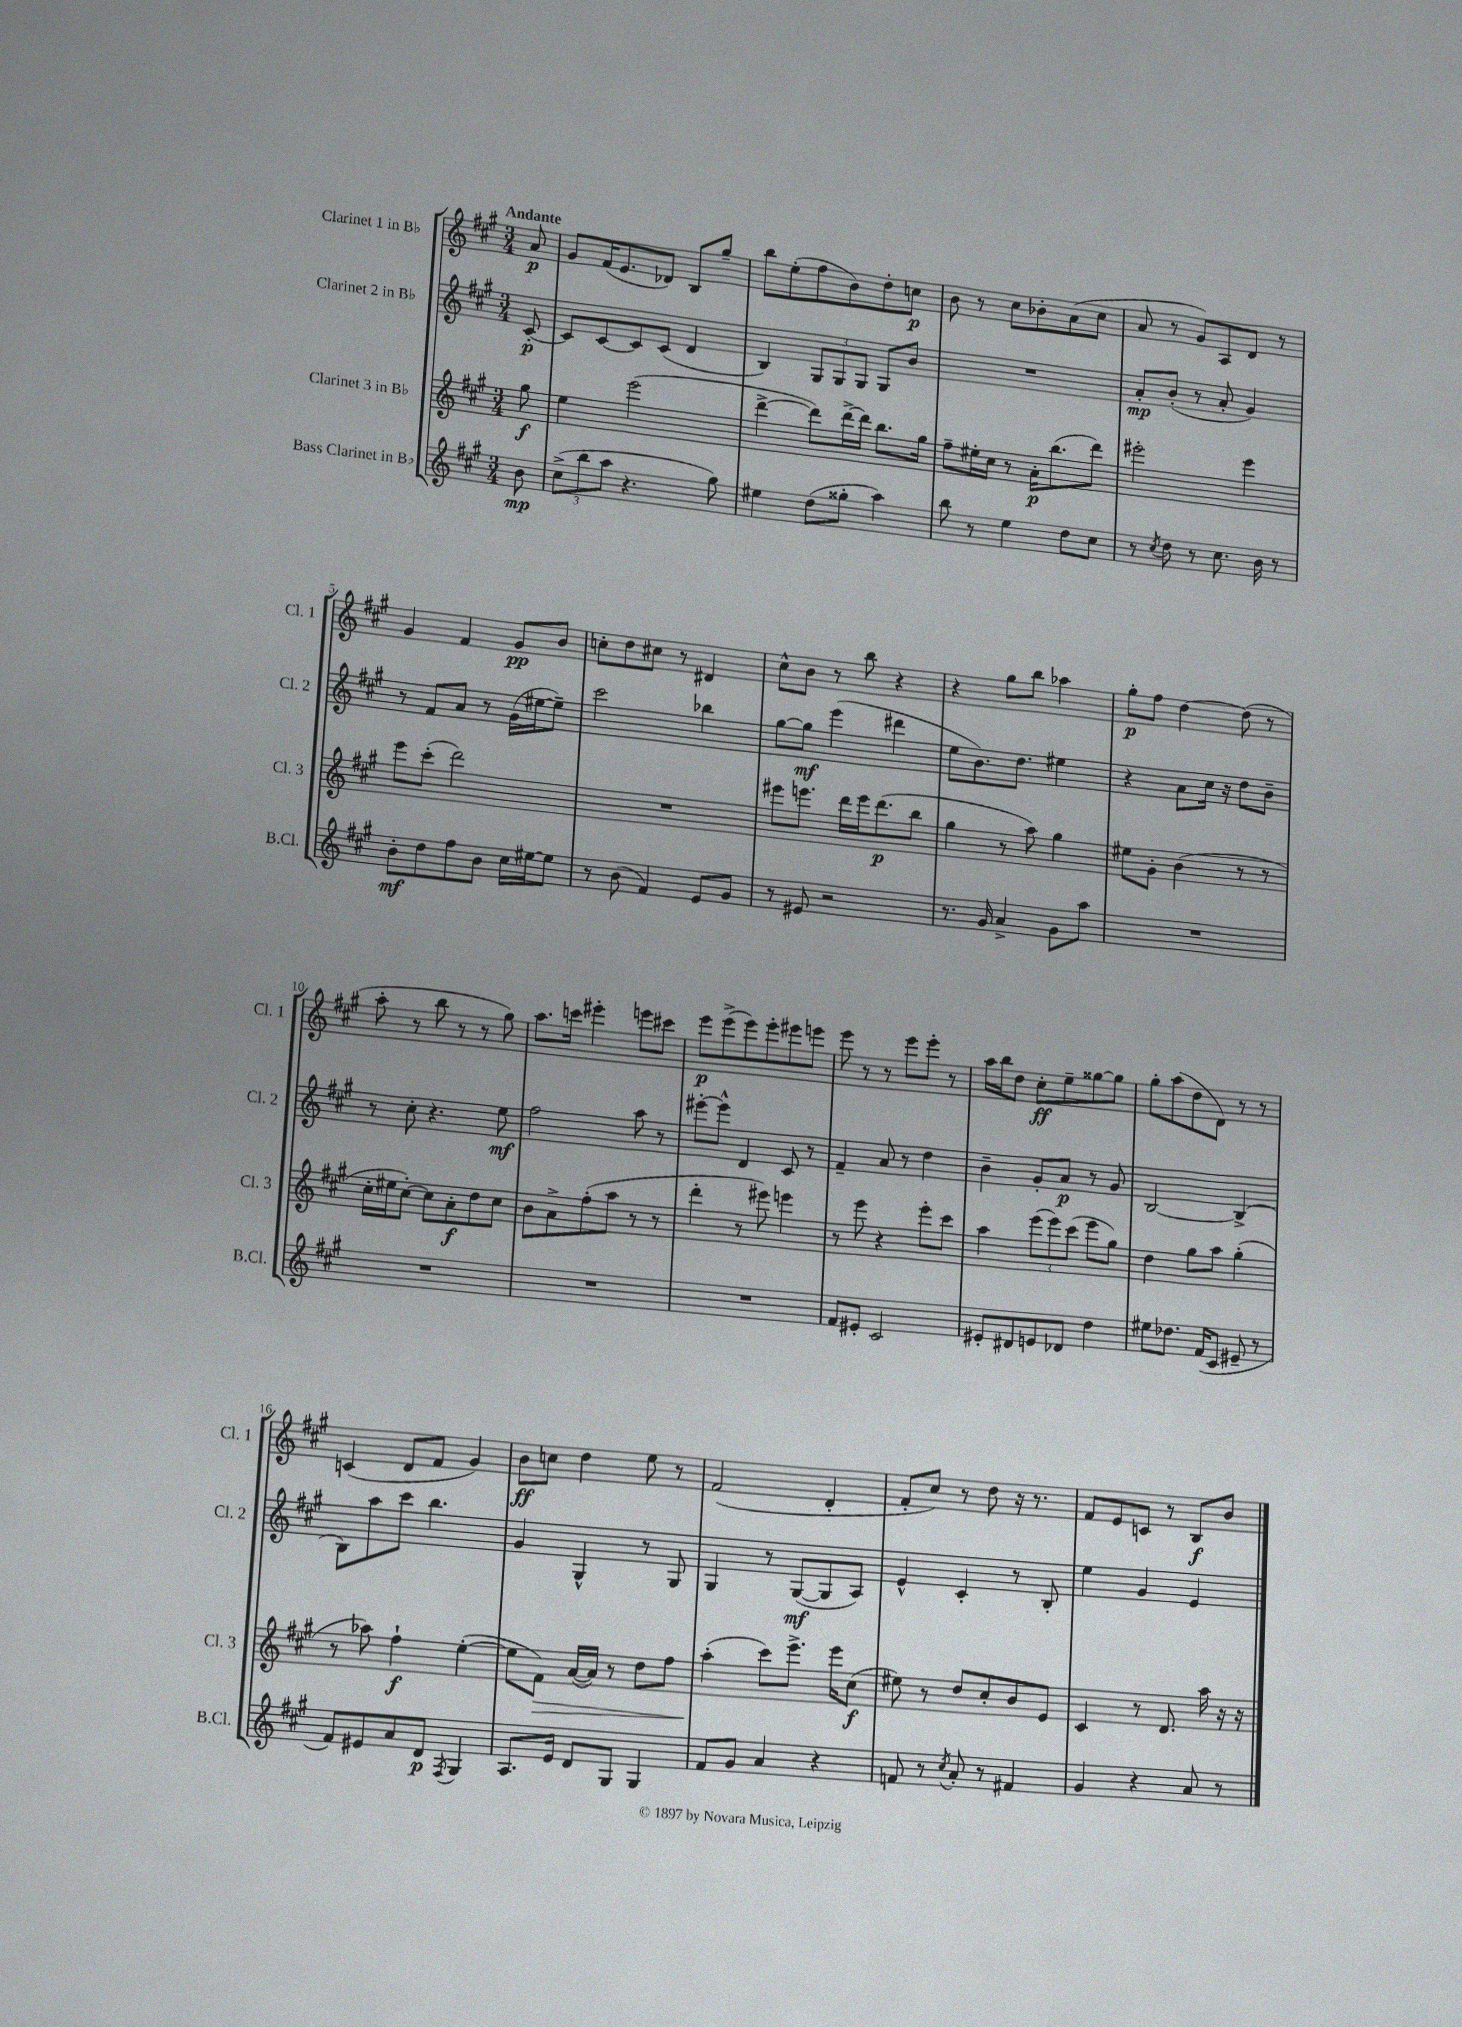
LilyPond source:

<<
\new StaffGroup <<
\new Staff = "s0" \with { instrumentName = "Clarinet 1 in Bb" shortInstrumentName = "Cl. 1" } {
    \clef treble \key a \major \numericTimeSignature \time 3/4 \partial 8 \tempo "Andante"
    a'8\p |
    gis'8 fis'16( e'8. des'8) b8 gis''8-- |
    b''8 e''8-.( fis''8 b'8) d''8-. c''8\p |
    b'8 r8 cis''8 bes'8-. a'8( cis''8 |
    a'8 r8 gis'8) a8 d'8 r8 |
    gis'4 fis'4 gis'8\pp b'8 |
    c''8-. d''8 cis''8 r8 dis'4 |
    cis''8-^ b'8 r8 b''8 r4 |
    r4 gis''8 b''8 aes''4 |
    gis''8-.\p fis''8 d''4~ d''8( r8 |
    a''8-. r8 b''8 r8 r8 gis''8) |
    a''8. c'''16 eis'''4-. e'''8 cis'''8 |
    e'''8\p e'''8->( e'''8) e'''8-. eis'''8 e'''8 |
    e'''8 r8 r8 e'''8 e'''8-. r8 |
    a''16 b''16 d''8 cis''8-.\ff e''8-- gisis''8~ gisis''8 |
    gis''8-. a''8( d''8 d'8) r8 r8 |
    c'4( d'8 fis'8 gis'4) |
    b'8\ff c''8 d''4 e''8 r8 |
    fis'2( d'4-. |
    fis'8-. cis''8) r8 d''8 r16 r8. |
    fis'8 e'8 c'8 r8 b8\f b'8 \bar "|." |
}
\new Staff = "s1" \with { instrumentName = "Clarinet 2 in Bb" shortInstrumentName = "Cl. 2" } {
    \clef treble \key a \major \numericTimeSignature \time 3/4 \partial 8
    cis'8~-.\p |
    cis'8 cis'8~ cis'8 cis'8( d'4 |
    b4) \tuplet 3/2 { gis8 gis8 gis8 } gis8 b'8 |
    R2. |
    a'8-.\mp b'8-.( r8 a'8-. gis'4) |
    r8 fis'8 a'8 r8 gis'16( eis''16~ eis''8--) |
    cis'''2 bes''4 |
    gis''8~ gis''8\mf e'''4( dis'''4 |
    e''8 b'8.) d''8. eis''4 |
    r4 a'8 cis''16 r16 d''8 b'8-- |
    r8 cis''8-. r4. e''8\mf |
    fis''2 a''8 r8 |
    eis'''8~-. eis'''8-^ d'4 cis'8 r8 |
    fis'4-- a'8 r8 d''4 |
    b'4-- gis'8-. a'8\p r8 gis'8 |
    b2~ b4->( |
    b8) a''8 cis'''8 b''4. |
    gis'4 gis4-^ r8 gis8 |
    gis4 r8 gis8~\mf( gis8 a8) |
    e'4-^ cis'4-. r8 b8-. |
    e''4 gis'4 e'4 \bar "|." |
}
\new Staff = "s2" \with { instrumentName = "Clarinet 3 in Bb" shortInstrumentName = "Cl. 3" } {
    \clef treble \key a \major \numericTimeSignature \time 3/4 \partial 8
    gis''8\f |
    e''4 e'''2( |
    d'''4~-> d'''8) d'''16~-> d'''16 b''8. gis''16 |
    fis''8-- eis''16-. cis''16 r8 a'16-.\p b''8.( d'''8) |
    eis'''2-. eis'''4 |
    e'''8 cis'''8-.( d'''2) |
    R2. |
    eis'''8 e'''8. d'''16 e'''16 d'''8.\p( b''8 |
    gis''4 r8 a''8) gis''4 |
    eis''8 gis'8-. b'4( r8 r8 |
    cis''16-. eis''16 cis''8~-.) cis''8 a'8-.\f d''8 cis''8 |
    b'8 a'8-> fis''8-.( a''8 r8 r8 |
    d'''4-. r8 eis'''8) e'''4 |
    r8 e'''8 r4 e'''8-. cis'''8 |
    a''4 \tuplet 3/2 { e'''8( e'''8) cis'''8( } e'''8 gis''8) |
    d''4 gis''8 a''8 gis''4-.( |
    r8 aes''8) fis''4-!\f e''4~-.( |
    e''8 fis'8\>) a'16~( a'16) r8 d''8 fis''8 |
    a''4-.\!( cis'''8) e'''8.-> e'''16 cis''8\f( |
    eis''8) r8 d''8 cis''8-. b'8 e'8 |
    cis'4 r8 d'8. a''16 r16 r16 \bar "|." |
}
\new Staff = "s3" \with { instrumentName = "Bass Clarinet in Bb" shortInstrumentName = "B.Cl." } {
    \clef treble \key a \major \numericTimeSignature \time 3/4 \partial 8
    b'8\mp |
    \tuplet 3/2 { cis''8->( b''8 a''8 } r4. gis''8) |
    eis''4 d''8( gisis''8-. a''4) |
    b''8 r8 e''4 d''8 cis''8 |
    r8 \acciaccatura { cis''8 } d''8 r8 cis''8. b'16 r8 |
    b'8-.\mf d''8 fis''8 b'8 cis''16 eis''16~ eis''8 |
    r8 b'8( fis'4) e'8 gis'8 |
    r8 eis'8 r2 |
    r8. gis'16 a'4-> gis'8 a''8 |
    R2. |
    R2. |
    R2. |
    R2. |
    fis'8 eis'8-. cis'2 |
    eis'8-. dis'8 e'8 des'8 d''4 |
    eis''8 des''8. fis'16( cis'8 eis'8-- r8 |
    fis'8) eis'8 a'8 d'8\p \acciaccatura { fis8 } gis4 |
    a8. e'16 d'8 gis8 gis4 |
    fis'8 gis'8 a'4 r4 |
    f'8 r8 \acciaccatura { cis''8 } a'8-. r8 fis'4 |
    gis'4 r4 a'8 r8 \bar "|." |
}
>>
>>
